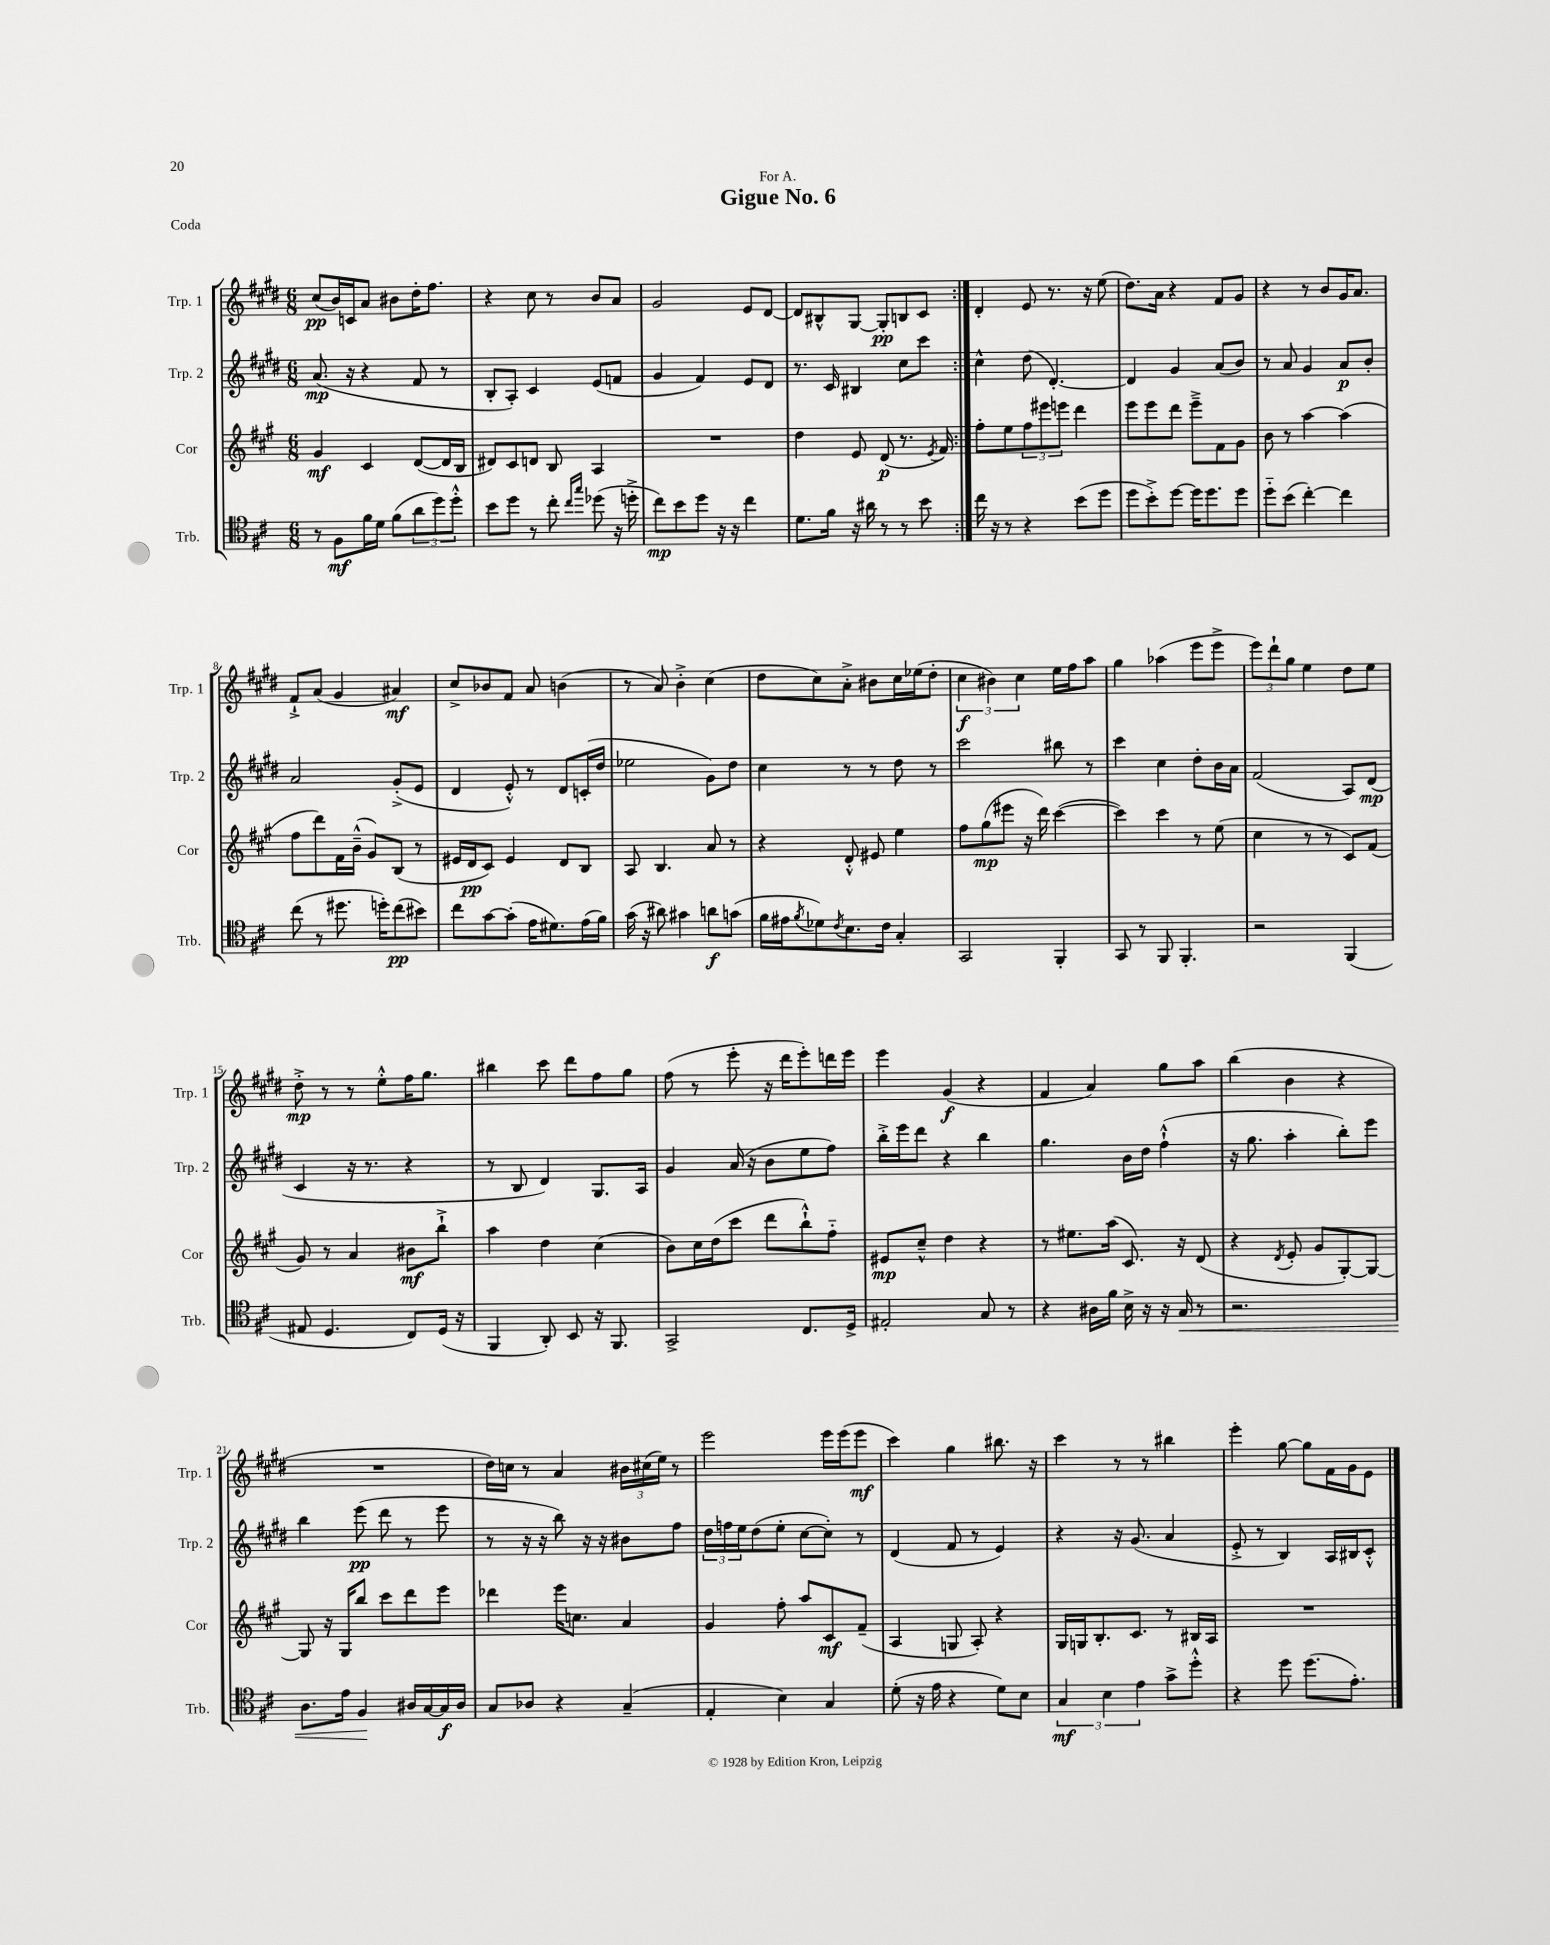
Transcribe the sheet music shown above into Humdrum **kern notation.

**kern	**kern	**kern	**kern
*staff4	*staff3	*staff2	*staff1
*clefC4	*clefG2	*clefG2	*clefG2
*k[f#c#]	*k[f#c#g#]	*k[f#c#g#d#]	*k[f#c#g#d#]
*M6/8	*M6/8	*M6/8	*M6/8
8r	4g#	(8.a	(8cc#
8F#	.	.	16b)
.	.	16r	16c
16f#	4c#	4r	8a
16d	.	.	.
(8f#	.	.	8b#
12a	([8d	8f#	16dd#'
.	.	.	8.ff#
12dd)	.	.	.
.	16d]	8r	.
12dd'^^	.	.	.
.	16B	.	.
=	=	=	=
8b	8d#)	8B'	4r
8dd	8c#	8A')	.
8r	8d	4c#	8cc#
8cc#'	8B	.	8r
16qqcc#	.	.	.
16qqgg	.	.	.
(8dd-	4A	(8e	8b
16r	.	8f	8a
16dd'^	.	.	.
=	=	=	=
8cc#)	2.r	4g#	2g#
8b	.	.	.
8dd	.	4f#)	.
16r	.	.	.
16r	.	.	.
4cc#	.	8e	8e
.	.	8d#	[8d#
=	=	=	=
8.d	4dd	8.r	8d#]
.	.	.	8B#^^
16f#	.	16c#	.
16r	8e	4B#	[8G#
16a#	.	.	.
8r	(8d	.	8G#']
8r	8.r	8cc#	8B
8b	.	8ccc#	8c#
.	8qe	.	.
.	16f#)	.	.
=:|!	=:|!	=:|!	=:|!
16cc#	8ff#'	4cc#^^	4d#'
16r	.	.	.
8r	8ee	.	.
4r	12ff#	(8dd#	8e
.	12eee#	.	.
.	.	[4.d#')	8.r
.	12eee	.	.
(8b	4ddd	.	.
.	.	.	16r
8dd	.	.	(8ee
=	=	=	=
8dd	8eee	4d#]	8.dd#)
8b'^)	8eee	.	.
.	.	.	16a
[8dd	8ddd	4g#	4r
16dd]	8eee~^	.	.
8.dd	.	.	.
.	8f#	(8a	8f#
8dd	8g#	8b)	8g#
=	=	=	=
8dd'~	8b	8r	4r
(8b	8r	8a	.
[4cc#')	[4aa	4g#	8r
.	.	.	8b
4cc#]	(4aa]	8a	16g#
.	.	.	8.a
.	.	8b'	.
=	=	=	=
(8cc#	8ff#	2a	8f#`^
8r	8ddd)	.	(8a
8.dd#	16f#	.	4g#
.	(16b~^^	.	.
.	8g#)	.	.
16dd')	.	.	.
(8cc#	(8B	(8g#'^	4a#)
8b#)	8r	8e	.
=	=	=	=
8cc#	16e#	4d#	8cc#^
.	16d	.	.
[8g	8c#)	.	8b-
(8g']	4e#	8e'^^)	8f#
16e	.	8r	8a
8.d#)	.	.	.
.	8d	8d#	(4b
(16e	8B	(16c'	.
16f#)	.	16dd#	.
=	=	=	=
(16g	8A	2ee-	8r
16r	.	.	.
8a#)	4.B	.	8a)
4g#	.	.	4b'^
8a	8a	8g#)	(4cc#
(8g	8r	8dd#	.
=	=	=	=
16f#	4r	4cc#	8dd#
16e#	.	.	.
8qf#	.	.	.
8d-)	.	.	8cc#)
8qc#	.	.	.
8.B	8d'^^	8r	8a'^
.	8e#	8r	8b#
16c#	.	.	.
4G'	4ee	8dd#	16cc#
.	.	.	(16ee-
.	.	8r	8dd#'
=	=	=	=
2GG	8ff#	2ccc#	6cc#
.	(8gg#	.	.
.	.	.	6b#)
.	8eee#	.	.
.	.	.	6cc#
.	16r	.	.
.	16ddd)	.	.
4FF#'	([4ccc#	8bb#	16ee
.	.	.	16ff#
.	.	8r	8aa
=	=	=	=
8GG	4ccc#])	4ccc#	4gg#
8r	.	.	.
8FF#	4ccc#	4cc#	(4aa-
4.FF#'	.	.	.
.	8r	8dd#'	8eee
.	(8ee	16b	8eee^
.	.	16a	.
=	=	=	=
2r	4cc#	(2f#	12eee)
.	.	.	12ddd#`
.	.	.	12gg#
.	8r	.	4ee
.	8r	.	.
(4FF#	8c#)	8A)	8dd#
.	(8f#	(8d#	8ee
=	=	=	=
8E#	8g#)	4c#	8dd#'^
4.D	8r	.	8r
.	4a	16r	8r
.	.	8.r	.
.	.	.	8ee'^^
8C#)	8b#	4r	16ff#
.	.	.	8.gg#
(16D	8bb`^	.	.
16r	.	.	.
=	=	=	=
4FF#	4aa	8r	4bb#
.	.	8B	.
8AA')	4dd	4d#)	8ccc#
8BB	.	.	8ddd#
16r	(4cc#	8.G#	8ff#
8.FF#	.	.	.
.	.	.	8gg#
.	.	16A	.
=	=	=	=
2GG^	8b)	4g#	(8ff#
.	16cc#	.	8r
.	(16dd	.	.
.	8ccc#	(16a	8eee'
.	.	16r	.
.	8ddd	8b	16r
.	.	.	16ddd#
8.C#	8bb`^^)	8ee	8eee')
.	8ff#'~	8ff#)	16ddd
16D^	.	.	16eee
=	=	=	=
2E#'	8e#	16bb'^	4eee
.	.	16eee	.
.	8cc#~^^	8ddd#	.
.	4dd	4r	(4g#
8G	4r	4bb	4r
8r	.	.	.
=	=	=	=
4r	8r	4.gg#	4f#
.	8.ee#	.	.
16A#	.	.	4a)
16f#	(16aa	.	.
16B^	8.c#)	16b	.
16r	.	16dd#	.
16r	.	(4ff#`^^	8gg#
16G	16r	.	.
8r	(8d	.	8aa
=	=	=	=
2.r	4r	16r	(4bb
.	.	8.gg#	.
.	8qd	.	.
.	8e'	4aa'	4b
.	8g#	.	.
.	[8G#')	8bb')	4r
.	8G#_	8eee	.
=	=	=	=
8.A	8G#]	4bb	2.r
.	16r	.	.
16e	16G#	.	.
4F#	8bb	(8eee	.
.	8ccc#	8ddd#	.
16A#	8ddd	8r	.
[16G	.	.	.
16G]	8eee	8eee	.
16A#	.	.	.
=	=	=	=
8G	4ddd-	8r	16dd#)
.	.	.	16cc
8A-	.	16r	8r
.	.	16r	.
4r	16eee	8bb)	4a
.	8.cc	.	.
.	.	16r	.
.	.	16r	.
(4G~	4a	8b#	24b#
.	.	.	(24cc#
.	.	.	24ee)
.	.	8ff#	8r
=	=	=	=
4E'	4g#	24dd#	2eee
.	.	24ff	.
.	.	24ee	.
.	.	(8dd#	.
4B)	8ff#'	8ee'	.
.	8aa	[8cc#	.
4G	8c#	8cc#'])	16eee
.	.	.	(16eee
.	(8f#~	8r	8eee
=	=	=	=
(8d'	4A	(4d#	4ccc#)
16r	.	.	.
16e	.	.	.
4r	8G	8f#	4gg#
.	8A')	8r	.
8d)	4r	4e)	8.bb#
8B	.	.	.
.	.	.	16r
=	=	=	=
6G	16G#	4r	4ccc#
.	16G	.	.
.	8.B'	.	.
6B	.	.	.
.	.	16r	8r
.	8.c#	(8.g#	.
6e	.	.	.
.	.	.	8r
8g^	8r	4a	4bb#
8dd'^^	16B#	.	.
.	16A	.	.
=	=	=	=
4r	2.r	8e'^	4eee'
.	.	8r	.
8dd	.	4B)	[8gg#
(8.dd	.	.	8gg#]
.	.	16A	16f#
8.e')	.	16B#	16g#
.	.	8c#'^^	8e
==	==	==	==
*-	*-	*-	*-
